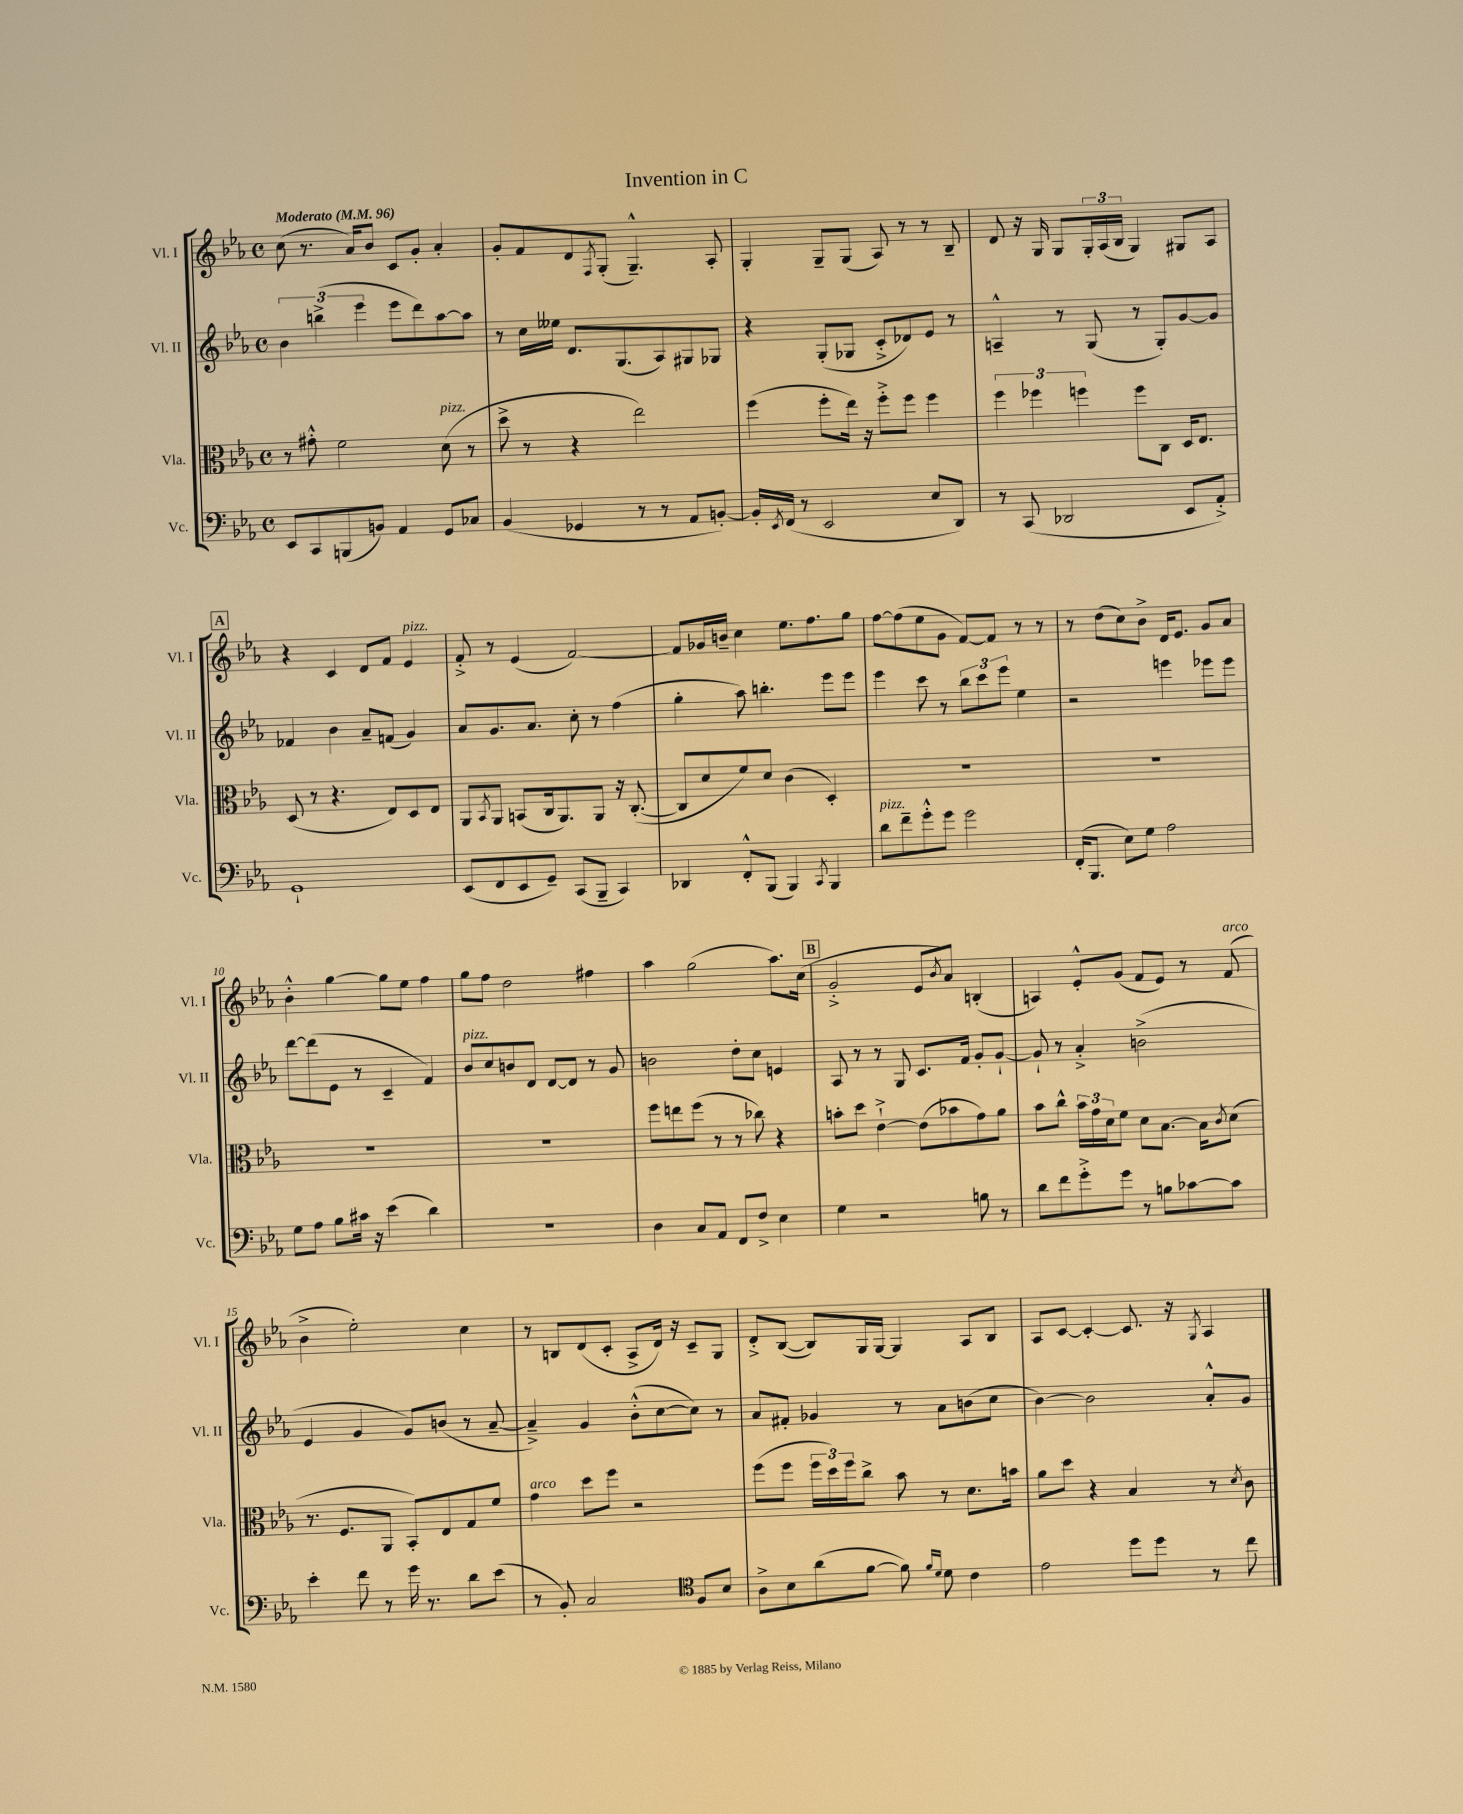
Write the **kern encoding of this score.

**kern	**kern	**kern	**kern
*staff4	*staff3	*staff2	*staff1
*clefF4	*clefC3	*clefG2	*clefG2
*k[b-e-a-]	*k[b-e-a-]	*k[b-e-a-]	*k[b-e-a-]
*M4/4	*M4/4	*M4/4	*M4/4
*met(c)	*met(c)	*met(c)	*met(c)
*MM96	*MM96	*MM96	*MM96
8EE-/L	8r	6b-\	(8cc\
8CC/	8g#'^^\	.	8.r
.	.	(6bb^\	.
(8BBB/	2f\	.	.
.	.	.	16a-/LK)
.	.	6eee-\	.
8BB/J)	.	.	8b-/J
4AA-/	.	8eee-\L	8c/L
.	.	8ddd\)	8g'/J
8GG/L	(8d\	[8aa-\	4a-'/
8C-/J	8r	8aa-\]J	.
=	=	=	=
(4BB-/	8dd^\	8r	8g'/L
.	8r	16cc\LL	8f/
.	.	16ee--\JJ	.
4GG-/	4r	8.d/L	8d/
.	.	.	8qF/
.	.	.	(8G'/J
.	.	(8.G/	.
8r	2ee-\)	.	4.G~^^/)
8r	.	8A-/)	.
8AA-/L	.	8G#/	.
[8BB'/J)	.	8G-/J	8A-'/
=	=	=	=
16BB'/]LL	(4ff\	4r	4G'/
8qEE-/	.	.	.
(16FF/JJ	.	.	.
8r	.	.	.
2EE-/	8ff'\L	(8G'/L	8G~/L
.	16ee-\Jk)	8G-/J	(8G/J
.	16r	.	.
.	8ff'^\L	8c'^/L	8A-/)
.	8ff\J	8d-/)	8r
8E-/L	4ff\	8e-/J	8r
8DD/J)	.	8r	8B-~/
=	=	=	=
8r	6ff\	4A~^^/	8d/
(8CC/	.	.	16r
.	6ff-\	.	.
.	.	.	16G/
2DD-/	.	8r	8G/L
.	6ff\	.	.
.	.	(8G/	24G'/L
.	.	.	(24A-/
.	.	.	24B-/JJ
.	8ff\L	8r	4G/)
.	8C\J	8G'/L)	.
8EE-/L	16D/LK	[8g/	8G#/L
.	8.E-/J	.	.
8AA-'^/J)	.	8g/]J	8A-/J
=	=	=	=
1GG`	(8D/	4f-/	4r
.	8r	.	.
.	4.r	4b-\	4c/
.	.	8a-~/L	8d/L
.	8E-/L)	(8f/J	8f/J
.	8D/	4g/)	4e-/
.	8E-/J	.	.
=	=	=	=
(8EE-/L	8AA-/L	8a-/L	8f'^/
.	8qBB-/	.	.
8FF/	8AA-/J	8.g/	8r
8EE-/	(8BB/L	.	(4e-/
.	.	8.a-/J	.
8GG~/J)	16C/k	.	.
.	8.AA-/)	.	.
(8CC/L	.	8cc'\	[2f/)
8BBB-~/J	8AA-/J	8r	.
4CC/)	16r	(4ff\	.
.	([8.C'/	.	.
=	=	=	=
4DD-/	8C/]L	4gg'\	8f/]L
.	8d/	.	16g-/L
.	.	.	16b~/JJ
8FF'^^/L	8f/)	8aa-\)	4cc\
(8BBB-/J	8d/J	4.bb'\	.
4BBB-/)	(4c\	.	8.ee-\L
.	.	.	8.ff\
8qCC/	.	.	.
4BBB-/	4D'/)	8eee-\L	.
.	.	8eee-\J	8gg\J
=	=	=	=
8d\L	1r	4eee-\	[8ff\L
8f~\	.	.	(8ff\]
8g'^^\	.	8ccc\	8ee-\
8g\J	.	8r	8g\J
2g\	.	12bb-\L	[8f/L)
.	.	12ccc\	.
.	.	.	8f/]J
.	.	12eee-\J	.
.	.	4ee-\	8r
.	.	.	8r
=	=	=	=
(16FF'/LK	1r	2r	8r
8.BBB-/J	.	.	.
.	.	.	(8dd\L
8E-\L)	.	.	8cc\)
8G\J	.	.	8b-^\J
2A-\	.	4eee\	16d/LK
.	.	.	8.e-/J
.	.	8eee-\L	8g/L
.	.	8eee-\J	8a-/J
=	=	=	=
8G\L	1r	[8ddd\L	4b-'^^\
8A-\J	.	(8ddd\]	.
8B-\L	.	8e-\J	[4gg\
16c#\Jk	.	8r	.
16r	.	.	.
(4e-\	.	4c~/	8gg\]L
.	.	.	8ee-\J
4d\)	.	4f/)	4ff\
=	=	=	=
1r	1r	8b-/L	8gg\L
.	.	8cc/	8ff\J
.	.	8b/	2dd\
.	.	8d/J	.
.	.	[8d/L	.
.	.	8d/]J	.
.	.	8r	4ff#\
.	.	8g/	.
=	=	=	=
4D\	8ff\L	2b\	4aa-\
.	8ee\	.	.
8C/L	(8ff\J	.	(2gg\
8AA-/J	8r	.	.
8FF/L	8r	8dd'\L	.
8F^/J	8cc-\)	8cc\J	.
4E-\	4r	4e/	8.aa-\L)
.	.	.	(16cc\Jk
=	=	=	=
4G\	8b'\L	8A-/	2g'^/
.	8dd\J	8r	.
2r	[4e-`^\	8r	.
.	.	8G/	.
.	(8e-\]L	8.c/L	8e-/L
.	.	.	8qb-/
.	8b-\	.	8a-/J)
.	.	16f/Jk	.
8B\	8g\)	8g'/L	(4B'/
8r	8a-\J	[8g`/J	.
=	=	=	=
8d\L	8b-\L	8g`/]	4A/)
8f\	8cc^^\J	8r	.
8g'^\	24b-\LL	4a-'^/	8e-'^^/L
.	24g\	.	.
.	24d\J	.	.
8g\J	8f\J	.	(8g/J
8r	8d\L	(2b^\	8f/L
8B\L	[8.B-\J	.	8e-/J)
[8c-\	.	.	8r
.	16B-\]LK	.	.
.	8qc/	.	.
8c-\]J	(8d\J	.	(8f/
=	=	=	=
4e-'\	8.r	4e-/	4b-^\
.	8.F/L	.	.
8f\	.	4g/	2ee-'\)
8r	8AA-/J	.	.
16g\	8BB-'/L)	8g/L)	.
8.r	.	.	.
.	8E-/	(8b/J	.
8d\L	8G/	8r	4cc\
(8e-\J	8f/J	[8a-~/	.
=	=	=	=
8r	4g\	4a-~^/])	8r
8BB-'/)	.	.	8B/L
2C/	8dd\L	4g/	(8d/
.	8ff\J	.	8c'/J
.	2r	(8b-'^^\L	8A-^/L
.	.	[8cc\	16d/Jk)
.	.	.	16r
*clefC4	*	*	*
8F/L	.	8cc\]J)	8c~/L
8B-/J	.	8r	8G/J
=	=	=	=
8A-^\L	(8ff\L	8a-/L	8d'^/L
8B-\	8ff\J	8f#'/J	([8B-/J
(8a-\	24ff\LL	4g-/	8B-/]L)
.	24dd\)	.	.
.	24ff\J	.	.
[8f\J	8cc^\J	.	16G/L
.	.	.	[16G/JJ
8f\])	8b-\	8r	4G/]
16qqf/LL	.	.	.
16qqd/JJ	.	.	.
8d\	8r	8a-\L	.
4c\	8.d\L	(8b\	8A-/L
.	.	8cc\J	8B-/J
.	16b\Jk	.	.
=	=	=	=
2e-\	8a-\L	[4b-\)	8A-/L
.	8dd\J	.	[8c/J
.	4r	2b-\]	4c'/_
8dd\L	4B-/	.	8.c/]
8dd\J	.	.	.
.	.	.	16r
.	.	.	8qG/
8r	8r	8a-'^^/L	4A-/
.	8qd/	.	.
8cc\	8c\	8g/J	.
==	==	==	==
*-	*-	*-	*-
